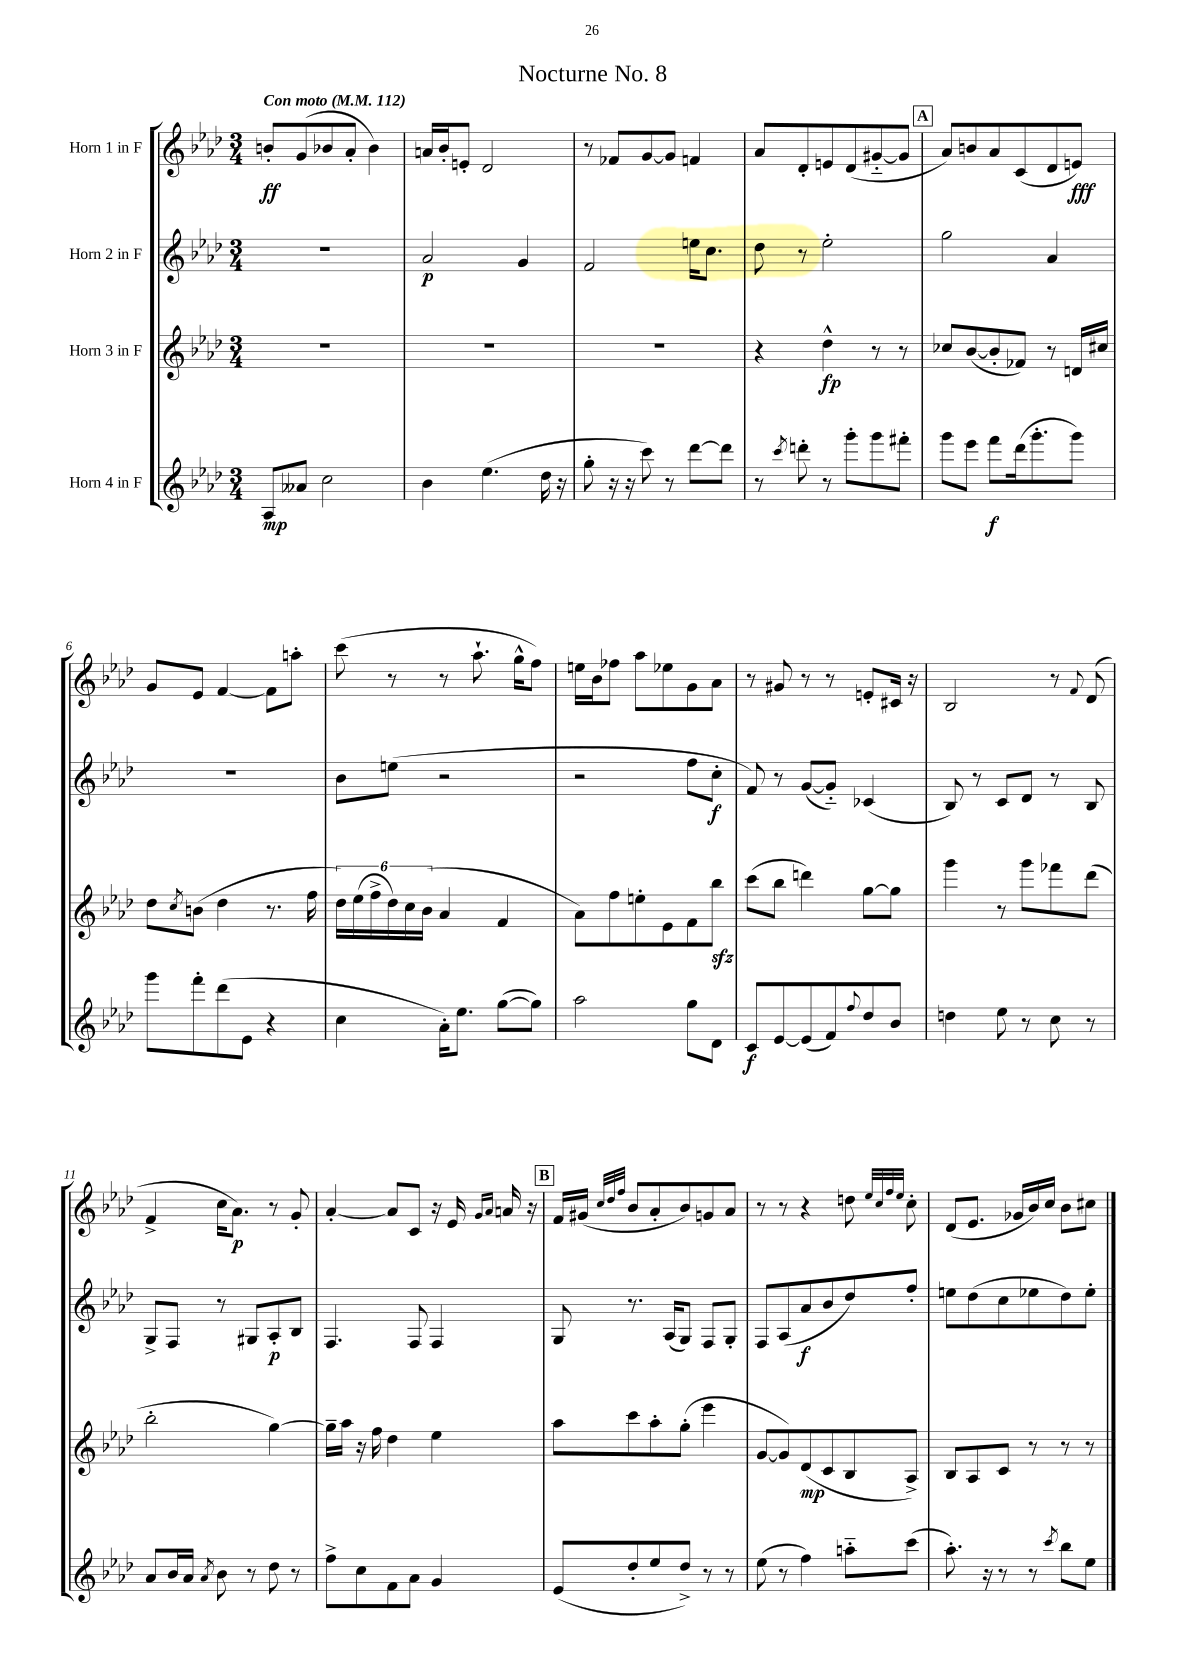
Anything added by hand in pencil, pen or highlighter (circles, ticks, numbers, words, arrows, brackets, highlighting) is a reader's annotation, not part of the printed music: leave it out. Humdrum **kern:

**kern	**kern	**kern	**kern
*staff4	*staff3	*staff2	*staff1
*clefG2	*clefG2	*clefG2	*clefG2
*k[b-e-a-d-]	*k[b-e-a-d-]	*k[b-e-a-d-]	*k[b-e-a-d-]
*M3/4	*M3/4	*M3/4	*M3/4
*MM112	*MM112	*MM112	*MM112
8A-	2.r	2.r	8b'
8a--	.	.	(8g
2cc	.	.	8b-
.	.	.	8a-'
.	.	.	4b-)
=	=	=	=
4b-	2.r	2a-	16a
.	.	.	16b-'
.	.	.	8e'
(4.ee-	.	.	2d-
.	.	4g	.
16dd-	.	.	.
16r	.	.	.
=	=	=	=
8gg'	2.r	2f	8r
16r	.	.	8f-
16r	.	.	.
8ccc)	.	.	[8g
8r	.	.	8g]
[8ddd-	.	16ee	4f
.	.	8.cc	.
8ddd-]	.	.	.
=	=	=	=
8r	4r	8dd-	8a-
8qccc	.	.	.
8ddd'	.	8r	8d-'
8r	4dd-^^	2ee-'	8e
8ggg'	.	.	(8d-
8ggg	8r	.	[8g#'~
8fff#'	8r	.	8g#]
=	=	=	=
8ggg	8cc-	2gg	8a-)
8eee-	([8b-	.	8b
8fff	8b-']	.	8a-
(16ddd-	8f-)	.	(8c
8.ggg'	.	.	.
.	8r	4a-	8d-
8ggg)	16d	.	8e)
.	16cc#	.	.
=	=	=	=
8ggg	8dd-	2.r	8g
.	8qcc	.	.
8fff'	(8b	.	8e-
(8ddd-	4dd-	.	[4f
8e-	.	.	.
4r	8.r	.	8f]
.	.	.	8aa'
.	16ff	.	.
=	=	=	=
4cc	24dd-)	8b-	(8ccc
.	(24ee-	.	.
.	24ff^	.	.
.	24dd-)	(8ee	8r
.	24cc	.	.
.	(24b-	.	.
16a-')	4a-	2r	8r
8.ee-	.	.	.
.	.	.	8.aa-`
([8gg	4f	.	.
.	.	.	16gg^^
8gg])	.	.	8ff)
=	=	=	=
2aa-	8a-)	2r	16ee
.	.	.	16b-
.	8ff	.	8ff-
.	8ee'	.	8aa-
.	8e-	.	8ee-
8gg	8f	8ff	8g
8d-	8bb-	8cc'	8a-
=	=	=	=
8c	(8ccc	8f)	8r
[8e-	8bb-	8r	8g#
(8e-]	4ddd)	([8g	8r
8f)	.	8g'~])	8r
8qqff	.	.	.
8dd-	[8gg	(4c-	8e'
8b-	8gg]	.	16c#
.	.	.	16r
=	=	=	=
4dd	4ggg	8B-)	2B-
.	.	8r	.
8ee-	8r	8c	.
8r	8ggg	8d-	.
8cc	8fff-	8r	8r
.	.	.	8qqf
8r	(8ddd-	8B-	(8d-
=	=	=	=
8a-	2bb-'	8G^	4f^
16b-	.	8F	.
16a-	.	.	.
8qa-	.	.	.
8b-	.	8r	16cc
.	.	.	8.a-)
8r	.	8G#	.
8dd-	[4gg)	8A-'	8r
8r	.	8B-	8g'
=	=	=	=
8ff^	16gg~]	4.F	[4a-'
.	16aa-	.	.
8cc	16r	.	.
.	16ff	.	.
8f	4dd-	.	8a-]
8a-	.	8F	8c
4g	4ee-	4F	16r
.	.	.	16e-
.	.	.	16qqg
.	.	.	16qqa-
.	.	.	16a
.	.	.	16r
=	=	=	=
(8e-	8aa-	8G	16f
.	.	.	(16g#
.	.	.	32qqcc
.	.	.	32qqdd-
.	.	.	32qqff
8dd-'	8ccc	8.r	8b-
8ee-	8aa-'	.	8a-'
.	.	(16A-	.
8dd-^)	(8gg'	8G)	8b-)
8r	4eee-	8F	8g
8r	.	8G'	8a-
=	=	=	=
(8ee-	[8g	8F	8r
8r	8g])	(8A-	8r
4ff)	(8d-	8a-	4r
.	8c	8b-	.
8aa'~	8B-	8dd-)	8dd
.	.	.	32qqee-
.	.	.	32qqcc
.	.	.	32qqff
.	.	.	32qqee-
(8ccc	8A-^)	8ff'	8cc'
=	=	=	=
8.aa-')	8B-	8ee	(8d-
.	8A-	(8dd-	8.e-
16r	.	.	.
8r	8c	8cc	.
.	.	.	16g-
8r	8r	8ee-	16b-)
.	.	.	16cc
8qccc	.	.	.
8bb-	8r	8dd-)	8b-
8ee-	8r	8ee-'	8cc#
==	==	==	==
*-	*-	*-	*-
